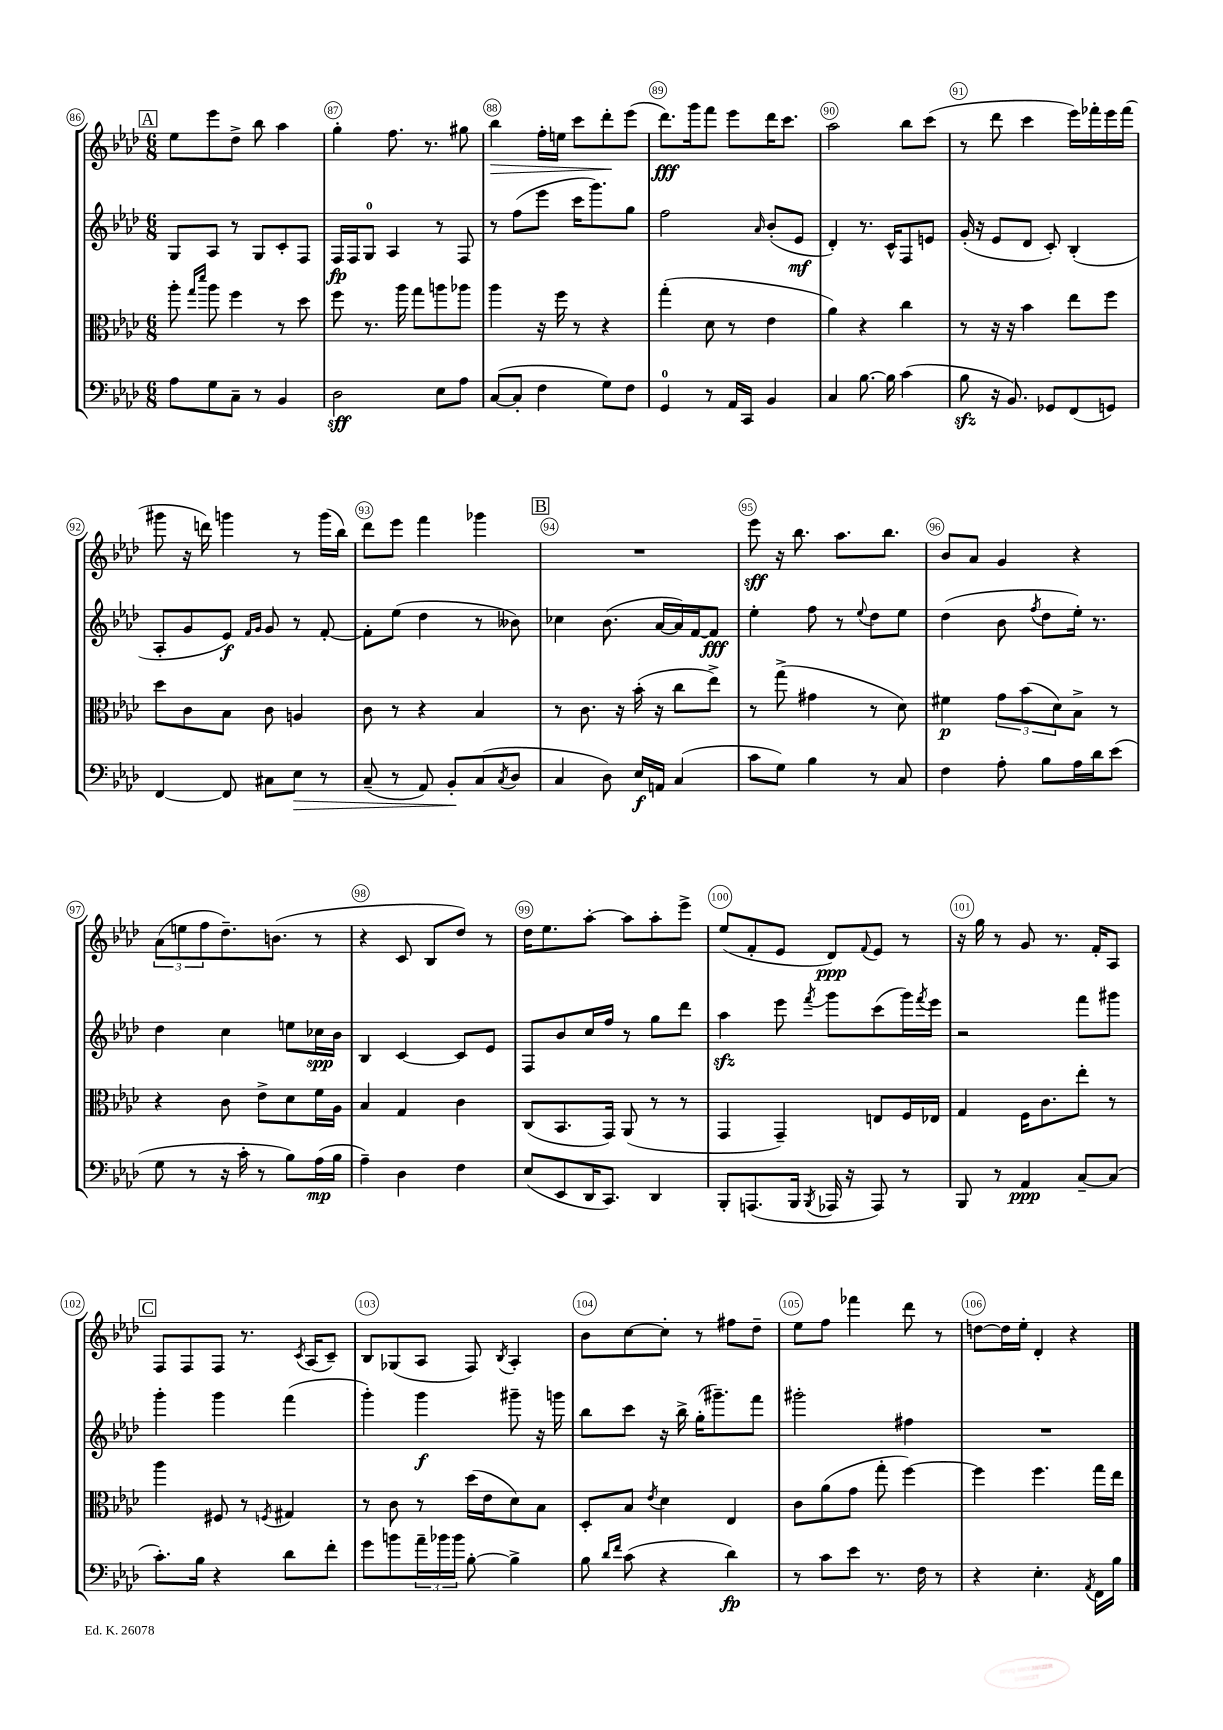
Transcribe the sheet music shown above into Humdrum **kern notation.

**kern	**kern	**kern	**kern
*staff4	*staff3	*staff2	*staff1
*clefF4	*clefC3	*clefG2	*clefG2
*k[b-e-a-d-]	*k[b-e-a-d-]	*k[b-e-a-d-]	*k[b-e-a-d-]
*M6/8	*M6/8	*M6/8	*M6/8
8A-	8aa-'	8G	8ee-
.	16qqgg	.	.
.	16qqddd-	.	.
8G	8aa-	8A-	8eee-
8C~	4ff	8r	8dd-^
8r	.	8G	8bb-
4BB-	8r	8c'	4aa-
.	8dd-	8F	.
=	=	=	=
2D-	8ff	16F	4gg'
.	.	16F	.
.	8.r	8G	.
.	.	4A-	8.ff
.	16aa-	.	.
.	8gg	.	.
.	.	.	8.r
8E-	8aa	8r	.
8A-	8aa-	8F	8gg#
=	=	=	=
([8C	4aa-	8r	4bb-
8C']	.	(8ff	.
4F	16r	8eee-	16ff'
.	16ff	.	16ee
.	8r	16ccc	8ccc
.	.	8.ggg)	.
8G)	4r	.	8ddd-'
8F	.	8gg	(8eee-
=	=	=	=
4GG	(4gg'	2ff	8.ddd-)
.	.	.	16ggg
8r	8d-	.	8fff
16AA-	8r	.	8eee-
16CC	.	.	.
.	.	16qqa-	.
4BB-	4e-	(8b-'	16ddd-
.	.	.	8.ccc
.	.	8e-	.
=	=	=	=
4C	4a-)	4d-')	2aa-
[8.B-	4r	8.r	.
16B-]	.	16c^^	.
(4c	4cc	8F	8bb-
.	.	8e	(8ccc
=	=	=	=
8B-	8r	(16g'	8r
.	.	16r	.
16r	16r	8e-	8ddd-
8.BB-)	16r	.	.
.	4b-	8d-	4ccc
8GG-	.	8c')	.
(8FF	8ee-	(4B-'	16eee-)
.	.	.	16fff-'
8GG)	8ff	.	16eee-
.	.	.	(16fff-
=	=	=	=
[4FF	8dd-	8A-'	8ggg#
.	8c	8g	16r
.	.	.	16ddd)
8FF]	8B-	8e-)	4ggg
.	.	16qqf	.
.	.	16qqg	.
8C#	8c	8g	.
8E-	4A	8r	8r
8r	.	[8f'	(16ggg
.	.	.	16bb-)
=	=	=	=
(8C~	8c	8f']	8ddd-
8r	8r	(8ee-	8eee-
8AA-)	4r	4dd-	4fff
8BB-'	.	.	.
(8C	4B-	8r	4ggg-
8qC	.	.	.
8D-	.	8b--)	.
=	=	=	=
4C	8r	4cc-	2.r
.	8.c	.	.
8D-)	.	(8.b-	.
.	16r	.	.
16E-	(16b-'	.	.
16AA	16r	[16a-	.
(4C	8cc	16a-])	.
.	.	[16f	.
.	8ee-^)	8f]	.
=	=	=	=
8c	8r	4ee-'	8eee-
8G)	(8gg^	.	16r
.	.	.	8.bb-
4B-	4g#	8ff	.
.	.	8r	8.aa-
.	.	8qqee-	.
8r	8r	8dd-	.
.	.	.	8.bb-
8C	8d-)	8ee-	.
=	=	=	=
4F	4f#	(4dd-	8b-
.	.	.	8a-
8A-'	12g	8b-	4g
.	(12b-	.	.
.	.	8qff	.
8B-	.	8dd-	.
.	12d-)	.	.
16A-	8B-^	16ee-')	4r
16d-	.	8.r	.
(8e-	8r	.	.
=	=	=	=
8G	4r	4dd-	(12a-
.	.	.	12ee
8r	.	.	.
.	.	.	12ff
16r	8c	4cc	8.dd-~)
16c'	.	.	.
8r	8e-^	.	.
.	.	.	(8.b
8B-)	8d-	8ee	.
(16A-	16f	16cc-	8r
16B-	16A-	16b-	.
=	=	=	=
4A-~)	4B-	4B-	4r
4D-	4G	[4c	8c
.	.	.	8B-
4F	4c	8c]	8dd-)
.	.	8e-	8r
=	=	=	=
(8E-	(8C	8F	16dd-
.	.	.	8.ee-
8EE-	8.BB-	8b-	.
16DD-	.	16cc	[8aa-'
8.CC)	16GG)	16ff	.
.	(8AA-	8r	8aa-]
4DD-	8r	8gg	8aa-'
.	8r	8ddd-	8eee-^
=	=	=	=
8BBB-'	4GG	4aa-	(8ee-
(8.AAA	.	.	8f'
.	4GG~)	8eee-	8e-
16BBB-	.	.	.
8qBBB-	.	8qfff	.
16AAA-	.	8ggg	8d-)
16r	.	.	.
.	.	.	8qqf
8AAA-)	8E	(8ccc	8e-
8r	16F	16ggg)	8r
.	.	8qfff	.
.	16E-	16eee-	.
=	=	=	=
8BBB-	4G	2r	16r
.	.	.	16gg
8r	.	.	8r
4AA-	16F	.	8g
.	8.c	.	.
.	.	.	8.r
[8C~	8ee-'	8fff	.
.	.	.	16f'
(8C]	8r	8ggg#	8A-
=	=	=	=
8.c')	4aa-	4ggg'	8F
.	.	.	8F
16B-	.	.	.
4r	8F#	4ggg	8F
.	8r	.	8.r
.	8qF	.	.
8d-	4G#	(4fff	.
.	.	.	8qc
.	.	.	(16A-
8f'	.	.	8c~)
=	=	=	=
8g	8r	4ggg')	8B-
8b	8c	.	(8G-
24a-~	8r	4ggg	8A-
24b-	.	.	.
24b-	.	.	.
[8B-'	(16dd-	.	8F)
.	16e-	.	.
.	.	.	8qB-
4B-^]	8d-)	8ggg#~	4A-'
.	8B-	16r	.
.	.	16ggg	.
=	=	=	=
8B-	8D-'	8bb-	8b-
16qqd-	.	.	.
16qqf	.	.	.
(8c	8B-	8ccc	[8cc
.	8qe-	.	.
4r	4d-	16r	8cc']
.	.	16bb-^	.
.	.	(16gg'	8r
.	.	8.ggg#~)	.
4d-)	4E-	.	8ff#
.	.	8fff	8dd-~
=	=	=	=
8r	8c	2ggg#'	8ee-
8c	(8a-	.	8ff
8e-	8g	.	4fff-
8.r	8gg'	.	.
.	[4ff)	4ff#	8ddd-
16F	.	.	.
8r	.	.	8r
=	=	=	=
4r	4ff]	2.r	[8dd
.	.	.	16dd]
.	.	.	16ee-'
4.E-'	4.ff	.	4d-'
.	.	.	4r
8qAA-	.	.	.
16FF	16gg	.	.
16B-	16ee-	.	.
==	==	==	==
*-	*-	*-	*-
